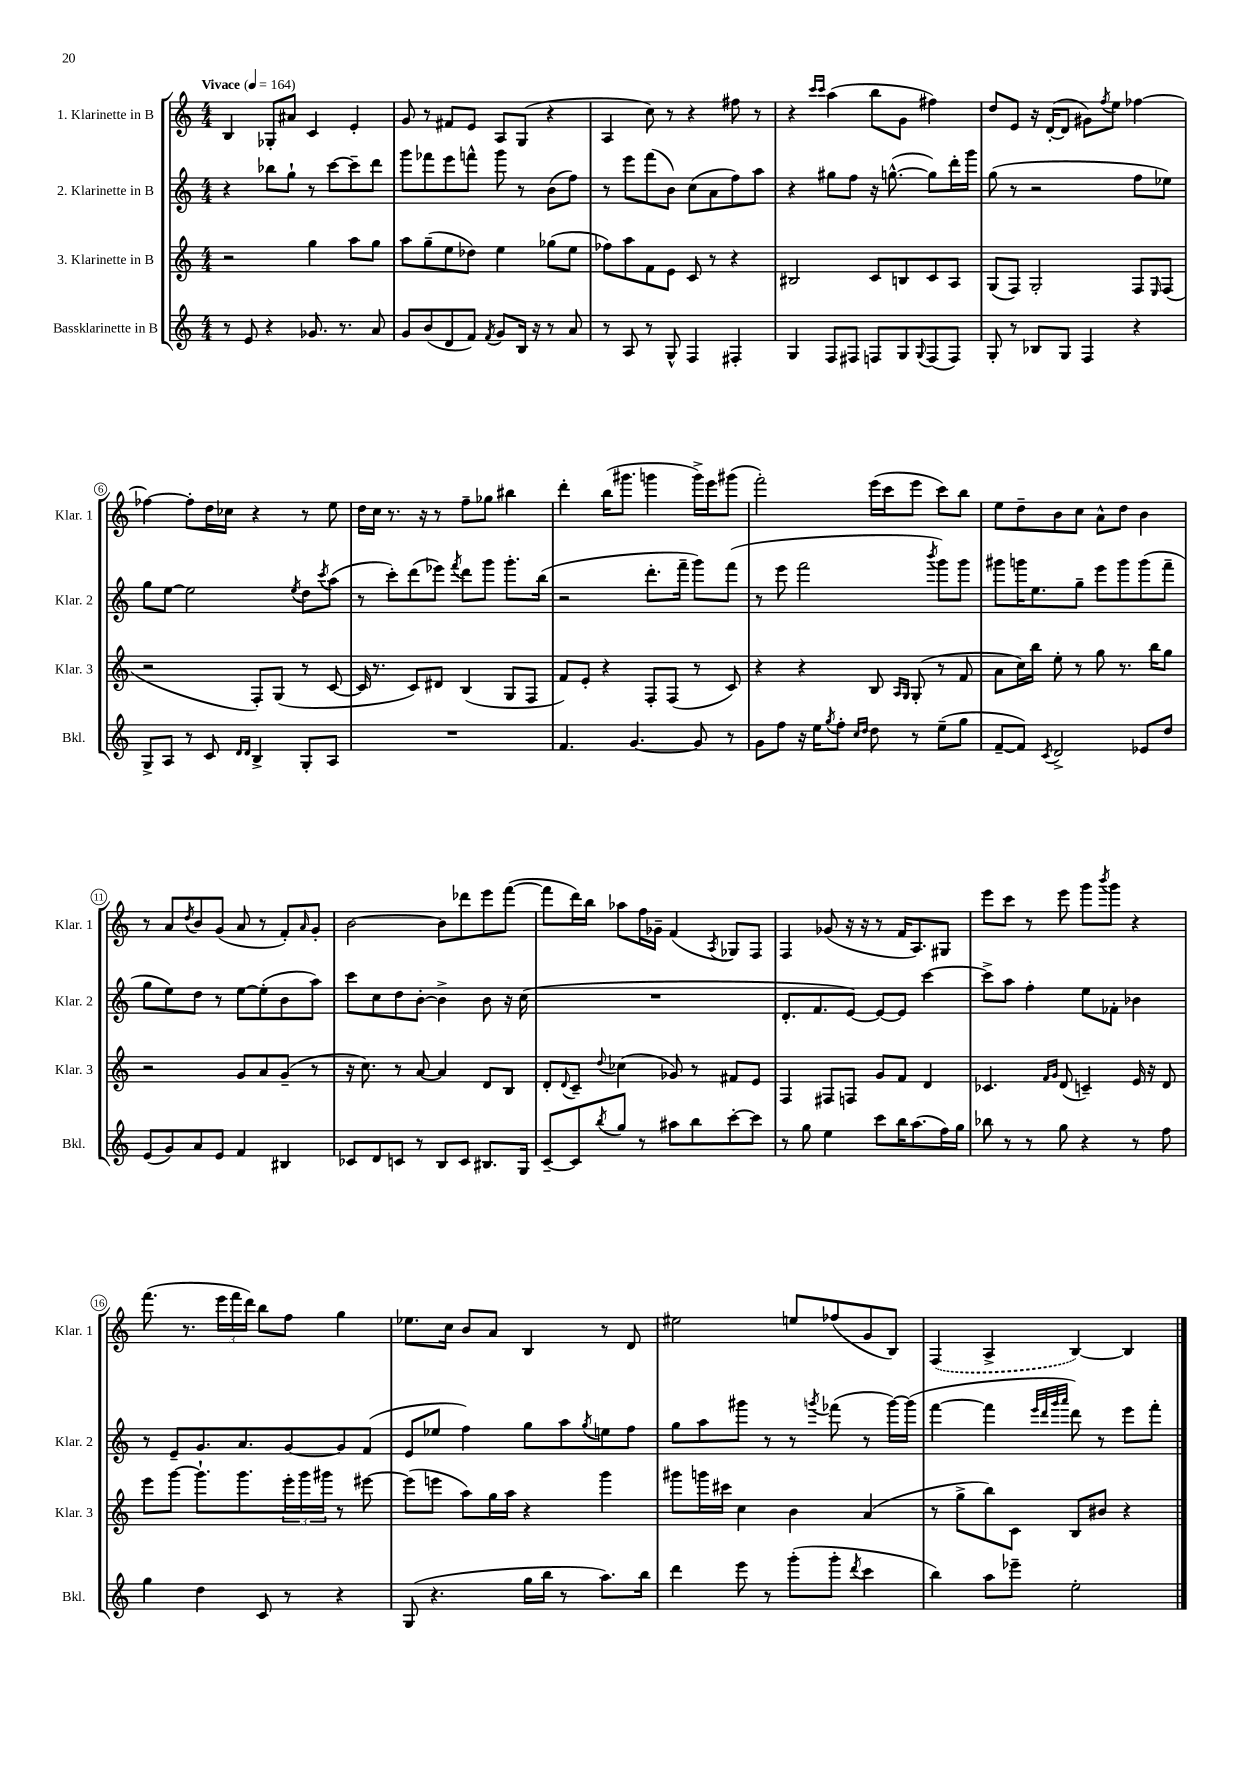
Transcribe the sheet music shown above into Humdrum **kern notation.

**kern	**kern	**kern	**kern
*staff4	*staff3	*staff2	*staff1
*clefG2	*clefG2	*clefG2	*clefG2
*k[]	*k[]	*k[]	*k[]
*M4/4	*M4/4	*M4/4	*M4/4
*MM164	*MM164	*MM164	*MM164
8r	2r	4r	4B
8e	.	.	.
4r	.	8bb-	8G-'
.	.	8gg`	8a#
8.g-	4gg	8r	4c
.	.	[8ccc	.
8.r	.	.	.
.	8aa	8ccc~]	4e'
8a	8gg	8ddd	.
=	=	=	=
8g	8aa	8ggg	8g
(8b	(8gg~	8fff-	8r
8d	8ee	8eee	8f#
8f)	8dd-)	8fff^^	8e
8qf	.	.	.
8g	4ee	8ggg	8A
16B	.	8r	(8G
16r	.	.	.
8r	(8gg-	(8b	4r
8a	8ee	8ff)	.
=	=	=	=
8r	8ff-)	8r	4A
8A	8aa	8eee	.
8r	8f	(8fff	8cc)
8G^^	8e	8b)	8r
4F	8c	(8cc	4r
.	8r	8a	.
4F#'	4r	8ff)	8ff#
.	.	8aa	8r
=	=	=	=
4G	2B#	4r	4r
.	.	.	16qqccc
.	.	.	16qqccc
8F	.	8gg#	(4aa
8F#	.	8ff	.
8F	8c	16r	8bb
.	.	([8.gg^^	.
8G	8B	.	8g
8qqG	.	.	.
(8F	8c	8gg])	4ff#)
8F)	8A	16ddd'	.
.	.	16ggg	.
=	=	=	=
8G'	(8G	(8gg	8dd
8r	8F)	8r	8e
8B-	2G'	2r	16r
.	.	.	([16d'
8G	.	.	8d]
4F	.	.	8g#)
.	.	.	8qff
.	.	.	8ee
4r	8F	8ff	[4ff-
.	16qqE	.	.
.	(8F	8ee-)	.
=	=	=	=
8G^	2r	8gg	4ff-_
8A	.	[8ee	.
8r	.	2ee]	8ff-']
8c	.	.	16dd
.	.	.	16cc-
16qqd	.	.	.
16qqd	.	.	.
4B^	8F')	.	4r
.	(8G	.	.
.	.	8qee	.
8G'	8r	8dd	8r
.	.	8qccc	.
8A	[8c	(8aa	8ee
=	=	=	=
1r	16c]	8r	16dd
.	8.r	.	16cc
.	.	8ccc')	8.r
.	8c)	(8ddd	.
.	.	.	16r
.	8d#	8eee-)	8r
.	.	8qfff	.
.	(4B	8ddd	8ff~
.	.	8ggg	8gg-
.	8G	8.ggg'	4bb#
.	8F	.	.
.	.	(16bb	.
=	=	=	=
4.f	8f)	2r	4ddd'
.	8e'	.	.
.	4r	.	(16bb
.	.	.	8.ggg#
[4.g	.	.	.
.	8F'	8.ddd'	4ggg
.	(8F	.	.
.	.	16fff~	.
8g]	8r	8ggg)	16ggg^)
.	.	.	16eee
8r	8c)	(8fff	(8ggg#
=	=	=	=
8g	4r	8r	2fff')
8ff	.	8eee	.
16r	4r	2fff	.
16ee	.	.	.
8qgg	.	.	.
8ff'	.	.	.
16qqcc	.	.	.
16qqdd	.	.	.
8dd	8B	.	(16eee
.	.	.	16ccc
.	16qqA	.	.
.	16qqG	.	.
8r	(8G'	.	8eee
.	.	8qbbb	.
(8ee~	8r	8ggg)	8ccc)
8gg	8f	8ggg	8bb
=	=	=	=
[8f~	8a	8ggg#	8ee
8f])	16cc)	16ggg	8dd~
.	16bb	8.ee	.
8qc	.	.	.
2d^	8ee'	.	8b
.	8r	8gg~	8cc
.	8gg	8eee	8a^^
.	8.r	8ggg	8dd
8e-	.	(8ggg	4b
.	16bb	.	.
8dd	8gg	8fff~	.
=	=	=	=
(8e	2r	8gg	8r
8g)	.	8ee)	8a
.	.	.	8qdd
8a	.	8dd	8b
8e	.	8r	(8g
4f	8g	[8ee	8a
.	8a	(8ee']	8r
4B#	(8g~	8b	8f')
.	.	.	16qqa
.	8r	8aa)	8g'
=	=	=	=
8c-	16r	8ccc	[2b
.	8.cc)	.	.
8d	.	8cc	.
8c	8r	8dd	.
8r	[8a	[8b'	.
8B	4a]	4b^]	8b]
8c	.	.	8ddd-
8.B#	8d	8b	8eee
.	8B	16r	([8fff
16G	.	(16cc	.
=	=	=	=
[8c~	8d'	1r	8fff]
.	8qqd	.	.
8c]	8c~	.	16ddd)
.	.	.	16bb
8qbb	8qqdd	.	.
8gg	(4cc-	.	8aa-
8r	.	.	16ff
.	.	.	16g-~
8aa#	8g-)	.	(4f
8bb	8r	.	.
.	.	.	8qA
[8ccc'	8f#	.	8G-)
8ccc]	8e	.	8F
=	=	=	=
8r	4F	8.d'	4F
8gg	.	.	.
.	.	8.f	.
4ee	8F#	.	(8g-
.	8F	[8e)	16r
.	.	.	16r
8ccc	8g	8e_	8r
16bb	8f	8e]	16f
(8.aa	.	.	8.A)
.	4d	[4ccc	.
16ff)	.	.	8G#
16gg	.	.	.
=	=	=	=
8bb-	4.c-	8ccc^]	8eee
8r	.	8aa	8ccc
8r	.	4ff'	8r
.	16qqf	.	.
.	16qqg	.	.
8gg	(8d	.	8eee
4r	4c~)	8ee	8ggg
.	.	.	8qbbb
.	.	8f-'	8ggg
8r	16e	4b-	4r
.	16r	.	.
8ff	8d	.	.
=	=	=	=
4gg	8eee	8r	(8.fff
.	[8ggg	8e~	.
.	.	.	8.r
4dd	8.ggg`]	8.g	.
.	.	.	24eee
.	.	.	24fff
.	8.ggg	8.a	.
.	.	.	24ddd)
8c	.	.	8bb
8r	24eee'	[8g	8ff
.	24ggg	.	.
.	24ggg#	.	.
4r	8r	8g]	4gg
.	[8eee#	(8f	.
=	=	=	=
(8G	(8eee#]	8e	8.ee-
4.r	8eee	8ee-	.
.	.	.	16cc
.	8aa)	4ff)	8b
.	16gg	.	8a
.	16aa	.	.
16gg	4r	8gg	4B
16bb	.	.	.
8r	.	8aa	.
.	.	8qgg	.
8.aa)	4ggg	8ee	8r
.	.	8ff	8d
16bb	.	.	.
=	=	=	=
4ddd	8ggg#	8gg	2ee#
.	16ggg	8aa	.
.	16ccc#	.	.
8eee	4cc	8ggg#	.
8r	.	8r	.
(8ggg'	4b	8r	8ee
.	.	8qggg	.
8ggg'	.	(8fff-	(8ff-
8qddd	.	.	.
4ccc	(4a	8r	8g
.	.	[16ggg)	8B)
.	.	(16ggg]	.
=	=	=	=
4bb)	8r	[4fff	(4F
.	8gg^	.	.
8aa	8bb)	4fff]	4A^
8eee-~	8c	.	.
.	.	32qqeee	.
.	.	32qqddd	.
.	.	32qqggg	.
.	.	32qqaaa	.
2ee'	8B	8ddd)	[4B)
.	8b#	8r	.
.	4r	8eee	4B]
.	.	8fff'	.
==	==	==	==
*-	*-	*-	*-
